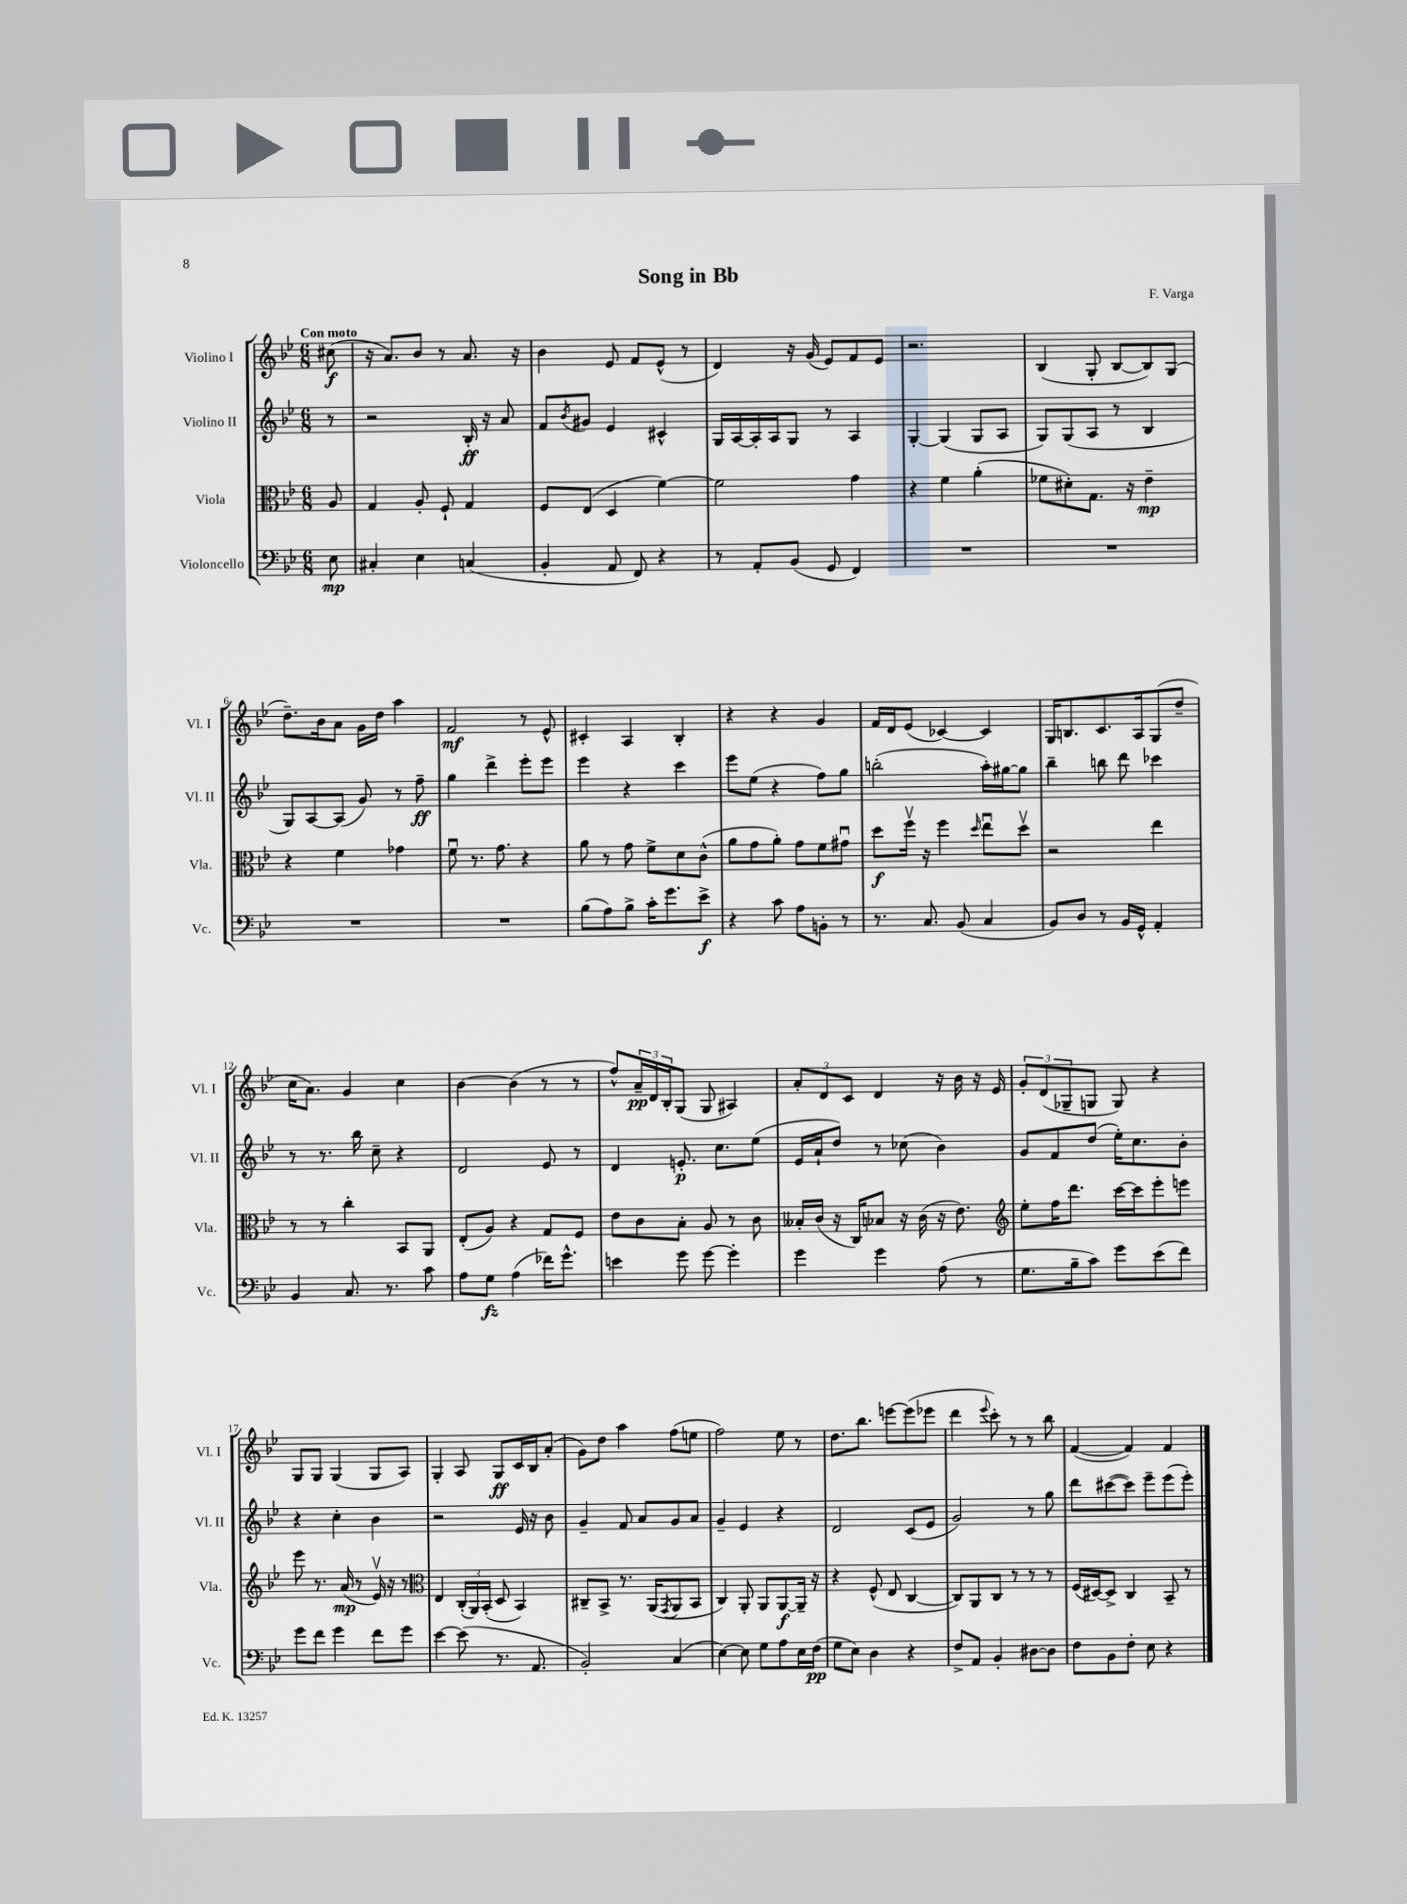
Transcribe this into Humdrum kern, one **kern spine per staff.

**kern	**kern	**kern	**kern
*staff4	*staff3	*staff2	*staff1
*clefF4	*clefC3	*clefG2	*clefG2
*k[b-e-]	*k[b-e-]	*k[b-e-]	*k[b-e-]
*M6/8	*M6/8	*M6/8	*M6/8
8E-	8A	8r	(8cc#
=	=	=	=
4C#'	4G	2r	16r
.	.	.	8.a)
4E-	8A'	.	8b-
.	8F`	.	8r
(4C	4G	16B-'	8.a
.	.	16r	.
.	.	8a	.
.	.	.	16r
=	=	=	=
4BB-'	8F	8f	4b-
.	.	8qb-	.
.	(8E-	8g#	.
8AA	4D	4e-	8e-
8FF)	.	.	8f
4r	[4f)	4c#^^	(8e-^^
.	.	.	8r
=	=	=	=
8r	2f]	16G	4d)
.	.	[16A	.
8AA'	.	16A']	.
.	.	16A	.
(8BB-	.	8G	16r
.	.	.	(16g
8GG	.	8r	8e-)
4FF)	4g	4A	8f
.	.	.	8e-
=	=	=	=
2.r	4r	[4G'	2.r
.	4f	(4G]	.
.	(4a'	8G	.
.	.	8A	.
=	=	=	=
2.r	8f-	8G)	(4B-
.	8d#')	(8G	.
.	8.G	8A	8G'
.	.	8r	[8B-
.	16r	.	.
.	4e-~	4B-	8B-])
.	.	.	(8G
=	=	=	=
2.r	4r	8G)	8.dd~)
.	.	[8A	.
.	.	.	16b-
.	4f	(8A]	8a
.	.	8g)	16g
.	.	.	16dd
.	4g-	8r	4aa
.	.	8ff~	.
=	=	=	=
2.r	8fu	4gg	2f
.	8.r	.	.
.	.	4ddd^	.
.	8.g	.	.
.	4r	8eee-'	8r
.	.	8eee-	8e-^^
=	=	=	=
(8B-	8a	4eee-	4c#'
8A)	8r	.	.
8B-^	8g	4r	4A
16c'	8f^	.	.
8.g	.	.	.
.	8d	4ccc	4B-'
8e-^	(8c^^	.	.
=	=	=	=
4r	8a	8eee-	4r
.	8g	(8ee-	.
8c	8a')	4r	4r
8A	8g	.	.
8BB'	8f	8ff)	4g
8r	8g#u	8gg	.
=	=	=	=
8.r	8dd	(2bb'	16f
.	.	.	16d
.	16ffv	.	(8e-
8.C	16r	.	.
.	4ff	.	[4c-)
(8BB-	.	.	.
.	16qqdd	.	.
4C	8ee-u	16aa')	4c-]
.	.	[16gg#	.
.	8ddv	8gg#]	.
=	=	=	=
8BB-)	2r	4bb-~	16G
.	.	.	8.B
8D	.	.	.
8r	.	8bb	8.c
16BB-	.	8ddd	.
16GG^^	.	.	16A
4AA'	4ee-	4ccc-	(8G
.	.	.	8dd~
=	=	=	=
4BB-	8r	8r	16cc
.	.	.	8.a)
.	8r	8.r	.
8.C	4cc'	.	4g
.	.	16bb-	.
.	.	8cc~	.
8.r	.	.	.
.	8BB-	4r	4cc
8c	8AA	.	.
=	=	=	=
8A	(8E-'	2d	[4b-
8G	8A)	.	.
(4A	4r	.	(4b-]
16f-)	8G	8e-	8r
8.g^^	.	.	.
.	8F	8r	8r
=	=	=	=
4e	8e-	4d	8ff^^)
.	8c	.	24a~
.	.	.	24d
.	.	.	24B-'
8g	8B-'	8.e'	(8G
[8g	8A	.	8G
.	.	8.cc	.
4g']	8r	.	4A#)
.	8c	(8ee-	.
=	=	=	=
4g	16B--'	16e-	12a'
.	(16c	16a`	.
.	.	.	12d
.	16r	8dd)	.
.	.	.	12c
.	16C)	.	.
4g	8B-	8r	4d
.	16r	(8cc-	.
.	(16c	.	.
(8A	16r	4b-)	16r
.	8.e-)	.	16b-
8r	.	.	16r
.	.	.	16e-
=	=	=	=
*	*clefG2	*	*
8.G	8ee-'	8g	12g'
.	.	.	(12d
.	16ff	8f	.
.	.	.	12G-~
16B-~	8.ddd	.	.
8c)	.	(8dd	8G
8g	[16ccc	16ee-')	8G)
.	16ccc]	8.cc	.
(8e-	8eee-'	.	4r
8f)	8eee	8b-'	.
=	=	=	=
8g	8eee-	4r	8G
8f	8.r	.	8G
4g	.	4cc'	(4G
.	(16a	.	.
.	8r	.	.
8f	16e-v)	4b-	8G
.	16r	.	.
8g	8r	.	8A)
=	=	=	=
*	*clefC3	*	*
[4e-	4E-	2r	4G'
(8e-]	(24C'	.	8A
.	24AA)	.	.
.	(24BB-'	.	.
8.r	8D	.	8G
.	4BB-)	16e-	16c
8.AA	.	16r	16B-
.	.	8b-	(8a'
=	=	=	=
2BB-')	8C#~	4g~	8g)
.	8BB-^	.	8dd
.	8.r	8f	4aa
.	.	8a	.
.	(16AA	.	.
.	8qGG	.	.
(4C	8AA	8g	(8ff
.	8BB-	8a	8ee
=	=	=	=
[4E-)	4C)	4g~	2ff)
8E-]	8AA'	4e-	.
8G	8AA	.	.
8A	[8AA	4r	8ee-
16E-	16AA~]	.	8r
(16F	16r	.	.
=	=	=	=
8G	4r	2d	8.dd
8E-)	.	.	.
.	.	.	8.bb-
4D	(8F^^	.	.
.	8E-	.	[8eee
4r	[4C	(8c	(8eee]
.	.	8e-	8eee-
=	=	=	=
8F^	8C])	2g)	4ddd
8AA	8AA	.	.
.	.	.	8qqeee-
4BB-'	8C	.	8ccc')
.	8r	.	8r
[8D#	8r	8r	8r
8D#]	8r	8gg	8bb-
=	=	=	=
8F	(16F	8ddd	([4f
.	[16D#)	.	.
8BB-	8D#^]	([8ccc#	.
8F'	4C	8ccc#])	4f])
8E-	.	8eee-~	.
4r	8BB-~	(8eee-	4f
.	8r	8eee-')	.
==	==	==	==
*-	*-	*-	*-
